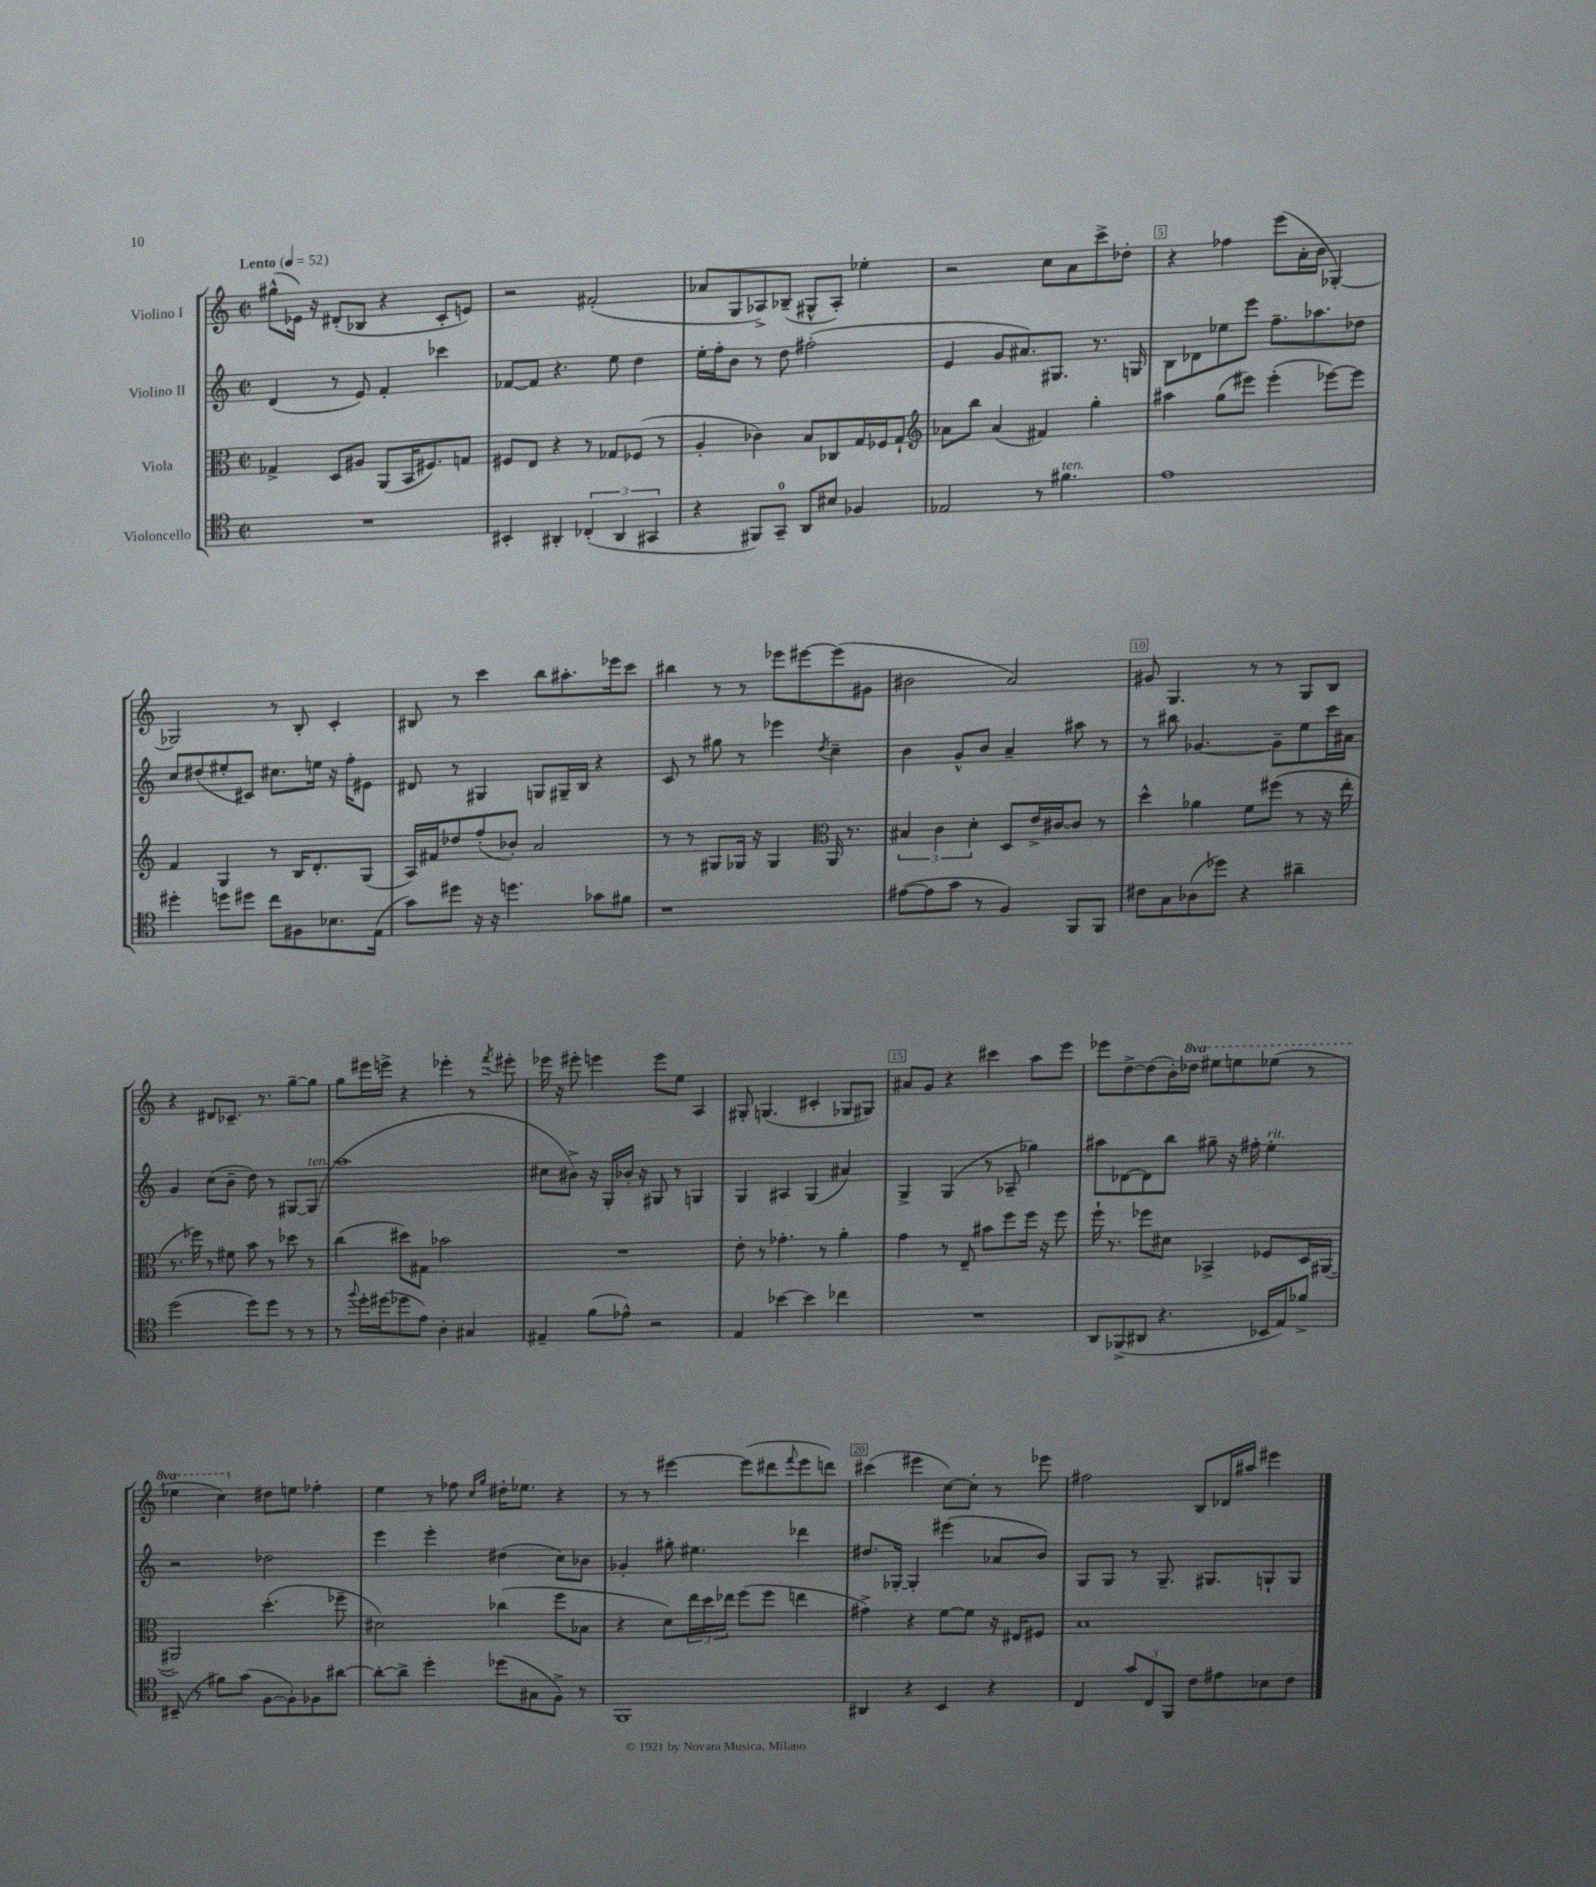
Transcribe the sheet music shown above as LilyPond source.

<<
\new StaffGroup <<
\new Staff = "s0" \with { instrumentName = "Violino I" } {
    \clef treble \key c \major \defaultTimeSignature \time 2/2 \set Staff.ottavationMarkups = #ottavation-simple-ordinals \tempo "Lento" 4 = 52
    gis''8-^( ees'16) r16 dis'8-.( bes8 r4 c'8-. e'8) |
    r2 fis'2-.( |
    aes'8 g8 aes8->) bes8--( gis8-^ aes8-.) ees''4-. |
    r2 c''8 a'8 c'''8-> des''8-. |
    r4 fes''4 e'''8( a'16-. b'16 ges4~-.) |
    ges2 r8 b8-. c'4-. |
    bis8 r8 c'''4 b''8 ais''8.-. ees'''16 c'''8 |
    bis''4 r8 r8 ees'''8 eis'''8~ eis'''8( gis'8 |
    bis'2 a'2) |
    gis'8 g4. r8 r8 g8 b8 |
    r4 dis'8 ces'8.-- r8. g''8~-- g''8 |
    g''8 eis'''16 e'''16-> r4 ees'''4-. r8 \acciaccatura { f'''8 } eis'''8-. |
    ees'''16 r16 eis'''8-. e'''4 e'''8 e''8 a4 |
    gis8-. g4.( cis'4-. ges8 gis8) |
    ais'8 g'8 r4 cis'''4 a''8 e'''8 |
    ees'''8 d''8~-> d''8( b'16-.) \ottava #1 des'''16 eis'''8 e'''8 ees'''8( r8 |
    ees'''4 c'''4) \ottava #0 dis''8 e''!8 fes''4-. |
    e''4 r8 fes''8 \grace { c''16 g''16 } dis''16-. ees''8. r4 |
    r8 r8 eis'''4~ eis'''8( dis'''8 \appoggiatura { f'''8 } eis'''8 d'''8) |
    cis'''4( eis'''4 c''8~) c''8-. r8 ees'''8 |
    fis''2 b8 des'16 ais''16 eis'''4 \bar "|." |
}
\new Staff = "s1" \with { instrumentName = "Violino II" } {
    \clef treble \key c \major \defaultTimeSignature \time 2/2
    d'4( r8 e'8) f'4-. ces'''4 |
    fes'8~ fes'8 r4. e''8 d''4 |
    e''16-. f''16-. b'8 r8 d''8 fis''2-.( |
    e'4 g'8 ais'8.) gis8. r8. g16 |
    b8 des'8 ees''8 e'''8 f''8.-- aes''8. des''8 |
    c''8 dis''8( eis''8-. cis'8) cis''8. e''16 r16 f''16-. eis'8 |
    dis'8 r8 gis4 g8 gis16-- b16 r4 |
    c'8 r8 gis''8 r8 ees'''4 \acciaccatura { d''8 } c''4-- |
    b'4 g'8-^ b'8 a'4-- ais''8 r8 |
    r8 bis''8 ges'4.~ ges'8-- e''8 c'''16 ais'16 |
    g'4 c''8( b'8-- d''8) r8 gis8~ gis8^\markup { \italic "ten." }( |
    a''1 |
    cis''8 bis'8->) r16 g16-. bes'16-. r16 gis8 r8 g4 |
    g4 ais4 g4( ais'4) |
    g4-> g4( r8 aes8-- ges''4) |
    ais''8 des'8~ des'8 b''8 gis''8-- r16 fis''16-. e''4-.^\markup { \italic "rit." } |
    r2 des''2 |
    e'''4 e'''4-. dis''4( c''8) bes'8 |
    ges'4-. gis''8-. eis''4. des'''4 |
    dis''8. ges16~-. ges4-. eis'''4( aes'8 b'8) |
    g8 g8 r8 g8.-- gis8. g8-! g8 \bar "|." |
}
\new Staff = "s2" \with { instrumentName = "Viola" } {
    \clef alto \key c \major \defaultTimeSignature \time 2/2
    ges4-> d8 ais8 a,8( b,16 fis8.) g8 |
    fis8 e8 r4 r8 ges8 fes8( r8 |
    a4-. ces'4) b8 ces8 g16 fes16 g8-! |
    \clef treble aes'8 b''8 aes'4( fis'4) g''4-. |
    ais''4 g''8( eis'''8) eis'''4-.( ees'''8~) ees'''8 |
    f'4 g4 r8 b16 d'8.-. g8( |
    a16) fis'16 des''8 f''8-.( bes'8-.) a'2 |
    r8 r8 gis8 ges16 r16 ges4 \clef alto a,16 r8. |
    \tuplet 3/2 { bis4 c'4 d'4-. } d8 e'16-> cis'16~ cis'8 r8 |
    d''4-^ aes'4 f'8 fis''8( r8 r16 e''16-. |
    r8. fes''16) r8 fis'8 b'8 r8 des''8 r8 |
    c''4( dis''8) gis8 bes'2 |
    R1 |
    e'8-. r8 ges'4.-. r8 a'4-. |
    g'4 r8 e8-- bis'8 f''8 f''16 r16 f''8 |
    f''16-! r8. fes''8 dis'8 bes,4-> fes8 d16 ais,16~( |
    ais,2--) d''4.-.( fes''8-- |
    dis'2) ces''4( f''8 bes8 |
    r4 d'8) \tuplet 3/2 { e''16 d''16 ees''16 } f''8( f''8 e''4 |
    gis'4->) r4 f'8~ f'8 r16 eis16 fis8 |
    b1 \bar "|." |
}
\new Staff = "s3" \with { instrumentName = "Violoncello" } {
    \clef tenor \key c \major \defaultTimeSignature \time 2/2
    R1 |
    bis,4-. ais,4-. \tuplet 3/2 { ces4-.( ais,4 gis,4 } |
    r4 fis,8) g,8-0-- a,8 bis8 fes4 |
    ees2 r8 fis'4.^\markup { \italic "ten." } |
    e'1 |
    dis''4-. d''8 dis''8 c''8 fis8 bes8. e16( |
    g'8) dis''8 r16 r16 d''4. ges'8 fis'8 |
    r1 |
    eis'8~( eis'8 g'8 r8 f4) f,8 f,8 |
    cis'8 g8 aes8( des''8) r4 ais'4-- |
    d''2( d''8) d''8 r8 r8 |
    r8 \appoggiatura { f''8 } d''16-. dis''16( des''8 e'8) a4-. gis4 |
    eis4-- f'8( ees'8-^) r2 |
    e4 bes'4~ bes'4 ces''4 |
    R1 |
    a,8 fes,8->( ais,8 r4. bes,16 e16) fes'8-> |
    bis,8--( r8 fis'8) g'8( f8~ f8-.) fes8 ais'8~ |
    ais'8~-. ais'8-> d''4-. des''8( gis8 f8->) r8 |
    f,1 |
    ais,4 r4 b,4 r4 |
    c4 \tuplet 3/2 { g'8 c8 f,8 } c'8 eis'8 bes8 c'8 \bar "|." |
}
>>
>>
\layout { \context { \Score \override BarNumber.break-visibility = ##(#f #t #t) barNumberVisibility = #(every-nth-bar-number-visible 5) \override BarNumber.stencil = #(make-stencil-boxer 0.1 0.3 ly:text-interface::print) } }
